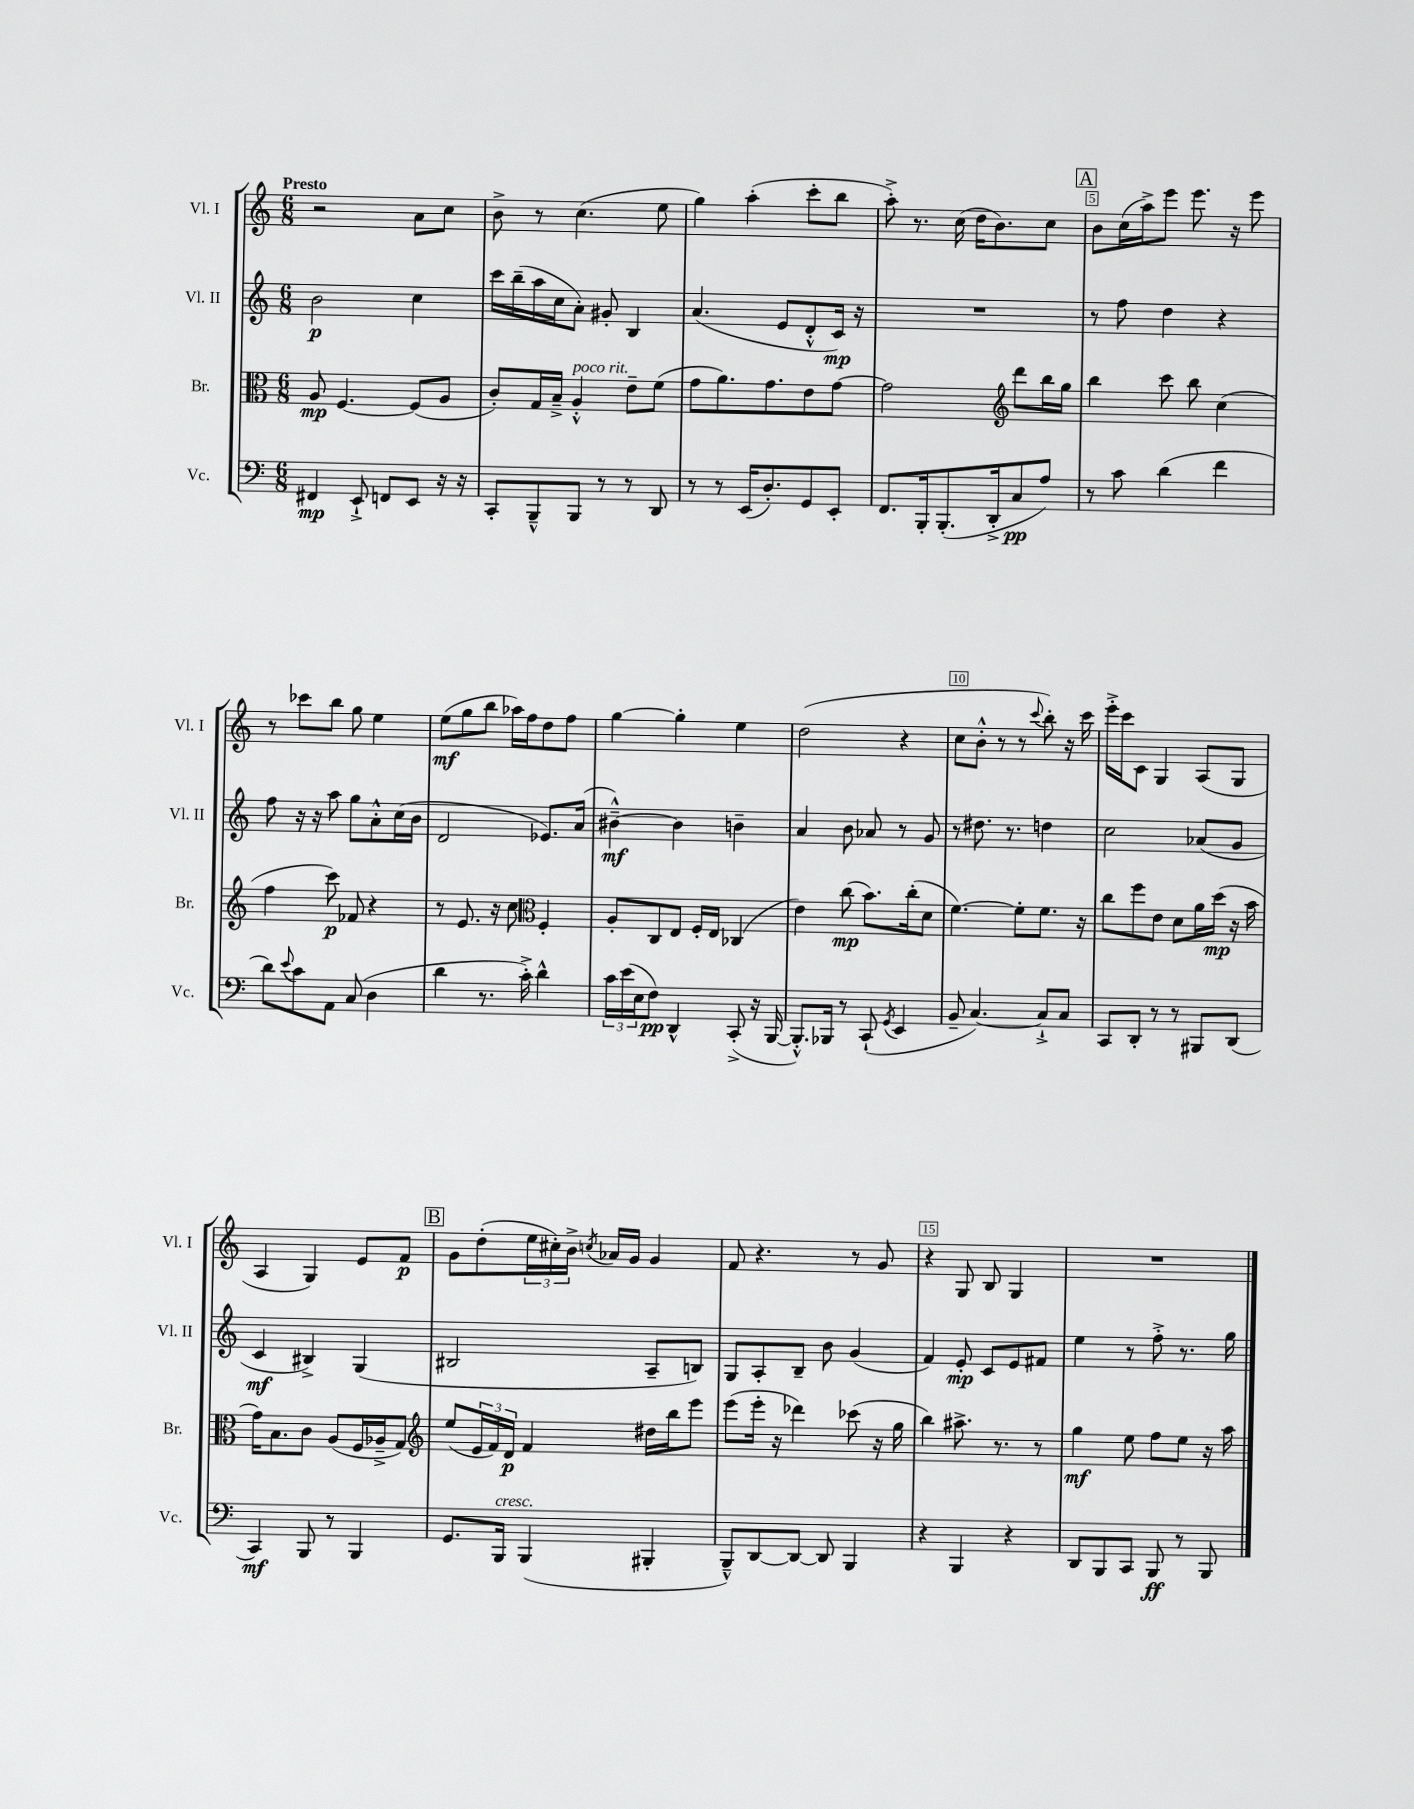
<<
\new StaffGroup <<
\new Staff = "s0" \with { instrumentName = "Vl. I" shortInstrumentName = "Vl. I" } {
    \clef treble \key c \major \numericTimeSignature \time 6/8 \tempo "Presto"
    r2 a'8 c''8 |
    b'8-> r8 c''4.( e''8 |
    g''4) a''4-.( c'''8-. b''8 |
    a''8-.->) r8. c''16( d''16 b'8.) c''8 |
    \mark \markup { \box "A" } b'8 c''16( a''16->) e'''8 e'''8. r16 e'''8 |
    r8 ces'''8 b''8 g''8 e''4 |
    e''8\mf( g''8 b''8 aes''16) f''16 d''8 f''8 |
    g''4~ g''4-. e''4 |
    d''2( r4 |
    c''8 b'8-.-^ r8 r8 \appoggiatura { c'''8 } b''8-.) r16 c'''16 |
    e'''16-.-> c'''16 c'8 g4 a8( g8 |
    a4 g4) e'8 f'8\p |
    \mark \markup { \box "B" } g'8 d''8-.( \tuplet 3/2 { e''16 cis''16-.) b'16-> } \acciaccatura { c''8 } aes'16 g'16 g'4 |
    f'8 r4. r8 g'8 |
    r4 g8 b8 g4 |
    R2. \bar "|." |
}
\new Staff = "s1" \with { instrumentName = "Vl. II" shortInstrumentName = "Vl. II" } {
    \clef treble \key c \major \numericTimeSignature \time 6/8
    b'2\p c''4 |
    c'''16 b''16--( a''16 c''16 a'8-.) gis'8-. b4 |
    a'4.( e'8 d'8-.-^ c'16\mp) r16 |
    R2. |
    \mark \markup { \box "A" } r8 f''8 d''4 r4 |
    f''8 r16 r16 a''8 g''8 a'8-.-^ c''16( b'16 |
    d'2 ees'8.) a'16( |
    bis'4~---^\mf) bis'4 b'4-- |
    a'4 b'8 aes'8 r8 g'8 |
    r8 dis''8. r8. d''4 |
    c''2 aes'8( g'8 |
    c'4\mf bis4->) g4( |
    \mark \markup { \box "B" } bis2 a8-- b8) |
    g8 a8-. b8-- b'8 g'4( |
    f'4) e'8-.\mp c'8 e'8 fis'8 |
    e''4 r8 f''8-.-> r8. g''16 \bar "|." |
}
\new Staff = "s2" \with { instrumentName = "Br." shortInstrumentName = "Br." } {
    \clef alto \key c \major \numericTimeSignature \time 6/8
    a8\mp f4.~ f8( a8 |
    c'8-.) g16 b16---> a4-.-^^\markup { \italic "poco rit." } e'8-- f'8( |
    g'8 a'8.) g'8. e'8 g'8~ |
    g'2 \clef treble d'''8 b''16 g''16 |
    \mark \markup { \box "A" } b''4 c'''8 b''8 c''4( |
    f''4 c'''8\p) fes'8 r4 |
    r8 e'8. r16 c''8 \clef alto f4-. |
    a8-. c8 e8 f16-. e16 ces4( |
    e'4) c''8\mp( b'8.) c''16-.( d'8 |
    f'4.~) f'8-. f'8. r16 |
    c''8 f''8 e'8 d'8 a'16 d''16\mp( r16 b'16 |
    g'16) b8. c'8 a8( f16 aes16---> g8) |
    \mark \markup { \box "B" } \clef treble e''8( \tuplet 3/2 { e'16 f'16) d'16\p } f'4 dis''16 b''16 e'''8 |
    e'''8( e'''16-. r16 des'''4) ces'''8( r16 g''16 |
    b''4) ais''8.-> r8. r8 |
    g''4\mf e''8 f''8 e''8 r16 a''16 \bar "|." |
}
\new Staff = "s3" \with { instrumentName = "Vc." shortInstrumentName = "Vc." } {
    \clef bass \key c \major \numericTimeSignature \time 6/8
    fis,4\mp e,8-!-> f,8 e,8 r16 r16 |
    c,8-. b,,8---^ b,,8 r8 r8 d,8 |
    r8 r8 e,16( d8.-.) g,8 e,8-. |
    f,8. b,,16-. b,,8.-.( d,16-.-> c8\pp a8) |
    \mark \markup { \box "A" } r8 c'8 d'4( f'4 |
    d'8) \appoggiatura { e'8 } c'8 a,8 c8( d4 |
    d'4 r8. c'16-.->) d'4-^ |
    \tuplet 3/2 { c'16 e'16( e16 } f8\pp) d,4-^ c,8-.->( r16 b,,16~ |
    b,,8.-.-^) bes,,16 r8 c,8-!( \acciaccatura { g,8 } e,4 |
    b,8-- c4.~) c8-!-> c8 |
    c,8 d,8-. r8 r8 bis,,8 d,8( |
    c,4\mf) b,,8 r8 b,,4 |
    \mark \markup { \box "B" } g,8. b,,16^\markup { \italic "cresc." } b,,4( bis,,4-. |
    b,,8---^) d,8~ d,8~ d,8 b,,4 |
    r4 b,,4 r4 |
    d,8 b,,8 c,8 b,,8\ff r8 b,,8 \bar "|." |
}
>>
>>
\layout { \context { \Score \override BarNumber.break-visibility = ##(#f #t #t) barNumberVisibility = #(every-nth-bar-number-visible 5) \override BarNumber.stencil = #(make-stencil-boxer 0.1 0.3 ly:text-interface::print) } }
